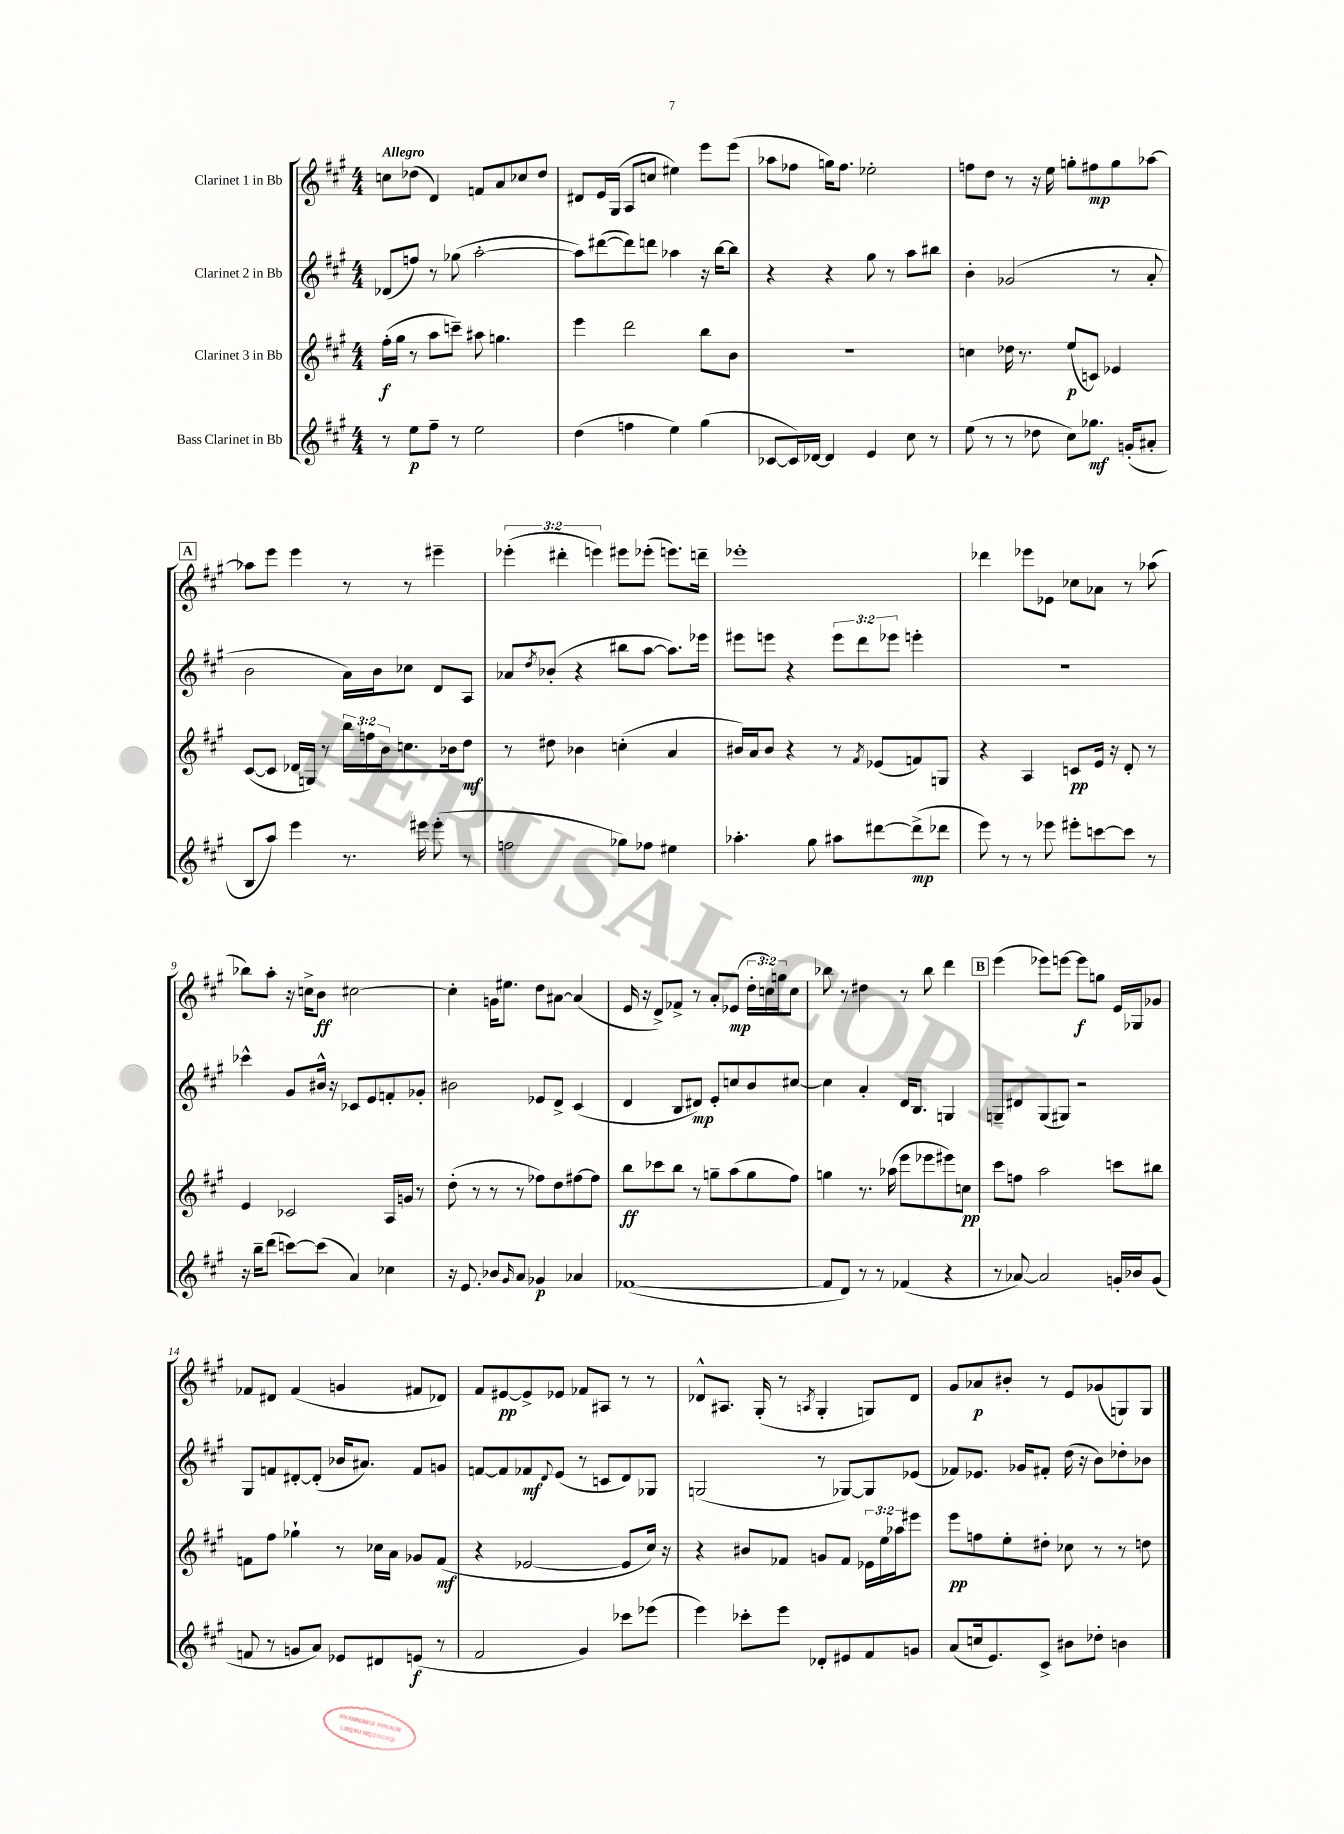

**kern	**dynam	**kern	**dynam	**kern	**dynam	**kern	**dynam
*part4	*part4	*part3	*part3	*part2	*part2	*part1	*part1
*staff4	*staff4	*staff3	*staff3	*staff2	*staff2	*staff1	*staff1
*I"Bass Clarinet in Bb	*	*I"Clarinet 3 in Bb	*	*I"Clarinet 2 in Bb	*	*I"Clarinet 1 in Bb	*
*clefG2	*	*clefG2	*	*clefG2	*	*clefG2	*
*k[f#c#g#]	*	*k[f#c#g#]	*	*k[f#c#g#]	*	*k[f#c#g#]	*
*M4/4	*	*M4/4	*	*M4/4	*	*M4/4	*
=1	=1	=1	=1	=1	=1	=1	=1
!	!	!	!	!	!	!LO:TX:a:B:t=Allegro	!
8r	.	(16ff#'\LL	f	(8d-X/L	.	8ccn\L	.
.	.	16gg#\JJ	.	.	.	.	.
8ee\L	p	8r	.	8ffn/J)	.	(8dd-X\J	.
8ff#~\J	.	8aa\L	.	8r	.	4d/)	.
8r	.	8cccn~\J)	.	(8gg-X\	.	.	.
2ee\	.	8aa#X\	.	[2aa'\	.	8fn/L	.
.	.	4.ggn\	.	.	.	8a/	.
.	.	.	.	.	.	8cc-X/	.
.	.	.	.	.	.	8dd-/J	.
=2	=2	=2	=2	=2	=2	=2	=2
(4dd\	.	4eee\	.	8aa\L])	.	8d#X/L	.
.	.	.	.	([8ddd#X\	.	16e/L	.
.	.	.	.	.	.	(16G#/JJ	.
4ffn\	.	2ddd\	.	8ddd#\])	.	8A/L	.
.	.	.	.	8dddn\J	.	8ccn/J	.
4ee\)	.	.	.	4aa-X\	.	4ee#X\)	.
(4gg#\	.	8bb\L	.	16r	.	8eee\L	.
.	.	.	.	[16bb\KL	.	.	.
.	.	8b\J	.	8bb\J]	.	(8eee\J	.
=3	=3	=3	=3	=3	=3	=3	=3
[8c-X/L	.	1r	.	4r	.	8aa-X\L	.
16c-/L])	.	.	.	.	.	8ff-X\J	.
[16d-X/JJ	.	.	.	.	.	.	.
4d-/]	.	.	.	4r	.	16ggn\KL)	.
.	.	.	.	.	.	8.ff-\J	.
4e/	.	.	.	8gg#\	.	2ee-X'\	.
.	.	.	.	8r	.	.	.
8cc#\	.	.	.	8aa\L	.	.	.
8r	.	.	.	8bb#X\J	.	.	.
=4	=4	=4	=4	=4	=4	=4	=4
(8ee\	.	4ccn\	.	4b'\	.	8ffn\L	.
8r	.	.	.	.	.	8dd\J	.
8r	.	16dd-X\	.	(2g-X/	.	8r	.
.	.	8.r	.	.	.	.	.
8dd-X\	.	.	.	.	.	16r	.
.	.	.	.	.	.	16ee\	.
8cc#\L)	.	(8ee/L	p	.	.	8ggn'\L	.
8.gg-X\J	mf	8cn/J)	.	.	.	8ff#X\	mp
.	.	4e-X/	.	8r	.	8gg\	.
(16gn'/KL	.	.	.	.	.	.	.
8a#X'/J	.	.	.	8a'/	.	[8aa-X\J	.
!!LO:LB:g=z
!!LO:REH:place=s1:t=A
=5	=5	=5	=5	=5	=5	=5	=5
8B/L	.	([8c#/L	.	2b\	.	8aa-X\L]	.
8aa/J)	.	8c#/J]	.	.	.	8eee\J	.
4eee\	.	16d-X/LL	.	.	.	4eee\	.
.	.	16Gn/JJ)	.	.	.	.	.
.	.	8r	.	.	.	.	.
8.r	.	24bb\LL	.	16a\LL)	.	8r	.
.	.	24ffn\	.	.	.	.	.
.	.	.	.	16b\J	.	.	.
.	.	24b\J	.	.	.	.	.
.	.	8.ccn\	.	8cc-X\J	.	8r	.
16eee#X\	.	.	.	.	.	.	.
(8eee#'\	.	.	.	8d/L	.	4eee#X~\	.
.	.	16b-X\k	.	.	.	.	.
8r	.	8dd\J	mf	8A/J	.	.	.
=6	=6	=6	=6	=6	=6	=6	=6
2ffn\	.	8r	.	8a-X/L	.	(6eee-X'\	.
.	.	.	.	8qdd/	.	.	.
.	.	8dd#X\	.	(8b-X'/J	.	.	.
.	.	.	.	.	.	6ddd#X'\	.
.	.	4b-X\	.	4r	.	.	.
.	.	.	.	.	.	6eeen\)	.
8gg-X\L)	.	(4ccn'\	.	8bb#X\L	.	8eee#X\L	.
8ff-X\J	.	.	.	[8aa\J	.	(8eee-X'\J	.
4ee#X\	.	4a/	.	8.aa\L])	.	8.eeen\L)	.
.	.	.	.	16eee-X\Jk	.	16dddn~\Jk	.
=7	=7	=7	=7	=7	=7	=7	=7
4.aa-X'\	.	16b#X/LL)	.	8eee#X\L	.	1eee-X'	.
.	.	16a/J	.	.	.	.	.
.	.	8b#/J	.	8eeen\J	.	.	.
.	.	4r	.	4r	.	.	.
8gg#\	.	.	.	.	.	.	.
8aa#X\L	.	8r	.	12eee\L	.	.	.
.	.	.	.	12ddd\	.	.	.
.	.	8qf#/	.	.	.	.	.
[8ddd#X\	.	(8e-X/L	.	.	.	.	.
.	.	.	.	12eee-X\J	.	.	.
(8ddd#^\]	mp	8fn/)	.	4eeen'\	.	.	.
8ddd-X\J	.	8Gn/J	.	.	.	.	.
=8	=8	=8	=8	=8	=8	=8	=8
8eee\)	.	4r	.	1r	.	4ddd-X\	.
8r	.	.	.	.	.	.	.
8r	.	4A/	.	.	.	8eee-X\L	.
8eee-X\	.	.	.	.	.	8e-X\J	.
8eee#X'\L	.	8cn/L	pp	.	.	8cc-X\L	.
[8cccn\	.	16e/Jk	.	.	.	8a-X\J	.
.	.	16r	.	.	.	.	.
8ccc\J]	.	8d'/	.	.	.	8r	.
8r	.	8r	.	.	.	(8aa-X\	.
!!LO:LB:g=z
=9	=9	=9	=9	=9	=9	=9	=9
16r	.	4e/	.	4ccc-X^^\	.	8bb-X\L)	.
16bb~\KL	.	.	.	.	.	.	.
(8ddd\J	.	.	.	.	.	8aa'\J	.
[8cccn\L)	.	2c-X/	.	8g#/L	.	16r	.
.	.	.	.	.	.	16ccn^\KL	.
(8ccc\J]	.	.	.	16b#X^^/Jk	.	8b\J	ff
.	.	.	.	16r	.	.	.
4a/)	.	.	.	8c-X/L	.	[2cc#X\	.
.	.	.	.	8e/	.	.	.
4cc-X\	.	16A/LL	.	8fn'/	.	.	.
.	.	16gn/JJ	.	.	.	.	.
.	.	8r	.	8g-X'/J	.	.	.
=10	=10	=10	=10	=10	=10	=10	=10
16r	.	(8dd'\	.	2b#X\	.	4cc#'\]	.
8.e/	.	.	.	.	.	.	.
.	.	8r	.	.	.	.	.
8b-X/L	.	8r	.	.	.	16gn\KL	.
.	.	.	.	.	.	8.ee#X\J	.
16qqg#/	.	.	.	.	.	.	.
8a/J	.	8r	.	.	.	.	.
4g-X/	p	8ff-X\L)	.	8e-X/L	.	8dd\L	.
.	.	8dd\	.	8d^/J	.	[8a#X\J	.
4a-X/	.	[8ff#X\	.	(4c#/	.	(4a#/]	.
.	.	8ff#\J]	.	.	.	.	.
=11	=11	=11	=11	=11	=11	=11	=11
([1f-X	.	8bb\L	ff	4d/	.	16e/	.
.	.	.	.	.	.	16r	.
.	.	8ccc-X\	.	.	.	8d^/L)	.
.	.	8bb\J	.	8B/L	.	8f-X^/J	.
.	.	8r	.	8d#X/J)	mp	8r	.
.	.	8ggn~\L	.	8e'/L	.	8a'/L	.
.	.	(8aa\	.	8ccn/	.	(8e-X/J	mp
.	.	8gg\	.	8b/	.	24dd'\LL	.
.	.	.	.	.	.	24ccn\)	.
.	.	.	.	.	.	24ggn\J	.
.	.	8ff#\J)	.	[8cc#X/J	.	8cc\J	.
=12	=12	=12	=12	=12	=12	=12	=12
8f-/L]	.	4ggn\	.	4cc#\]	.	8bb-X\	.
8d/J)	.	.	.	.	.	8r	.
8r	.	8.r	.	4a'/	.	4dd#X\	.
8r	.	.	.	.	.	.	.
.	.	(16aa-X\	.	.	.	.	.
(4f-X/	.	8eee\L	.	16d/KL	.	8r	.
.	.	.	.	8.B/J	.	.	.
.	.	8eee-X\	.	.	.	8bb-\	.
4r	.	8eee#X\)	.	4Gn/	.	4ddd\	.
.	.	8ccn\J	pp	.	.	.	.
!!LO:REH:place=s1:t=B
=13	=13	=13	=13	=13	=13	=13	=13
8r	.	8ccc#\L	.	8Gn~/L	.	(4eee\	.
[8a-X/)	.	8ffn\J	.	8d#X/	.	.	.
2a-/]	.	2aa\	.	(8G/	.	8eee-X\L)	.
.	.	.	.	8G#X/J)	.	[8eeen\J	.
.	.	.	.	2r	.	8eee\L]	f
.	.	.	.	.	.	8ggn\J	.
16gn'/LL	.	8cccn\L	.	.	.	16e/LL	.
16b-X/J	.	.	.	.	.	16G-X/J	.
(8g/J	.	8bb#X\J	.	.	.	8g-X/J	.
!!LO:LB:g=z
=14	=14	=14	=14	=14	=14	=14	=14
8fn/	.	8fn\L	.	8G#/L	.	8f-X/L	.
8r	.	8ff#\J	.	8fn/	.	8d#X/J	.
8gn/L	.	4gg-X`\	.	[8d#X'/	.	(4f-/	.
8a/J)	.	.	.	(8d#'/J]	.	.	.
8e-X/L	.	8r	.	16b-X/KL	.	4gn/	.
.	.	.	.	8.a#X/J)	.	.	.
8d#X/	.	16cc-X\LL	.	.	.	.	.
.	.	16a\JJ	.	.	.	.	.
(8en/J	f	8g-X/L	.	8f/L	.	8f#X/L	.
8r	.	(8f/J	mf	8gn/J	.	8d-X/J)	.
=15	=15	=15	=15	=15	=15	=15	=15
2f#/	.	4r	.	[8fn/L	.	8f#/L	.
.	.	.	.	8f/]	.	[8e#X/	pp
.	.	[2e-X/	.	8f-X/	mf	8e#^/]	.
.	.	.	.	8qqd/	.	.	.
.	.	.	.	(8e/J	.	8e-X/J	.
4g#/)	.	.	.	8r	.	8f-X/L	.
.	.	.	.	8cn/L	.	8A#X/J	.
8ccc-X\L	.	8e-/L]	.	8d/)	.	8r	.
(8eee-X\J	.	16cc#/Jk)	.	8G-X/J	.	8r	.
.	.	16r	.	.	.	.	.
=16	=16	=16	=16	=16	=16	=16	=16
4eee\)	.	4r	.	(2Gn/	.	8d-X^^/L	.
.	.	.	.	.	.	8.A#X/J	.
8ccc-X'\L	.	8b#X/L	.	.	.	.	.
.	.	.	.	.	.	(16G#'/	.
8eee\J	.	8f-X/J	.	.	.	8r	.
.	.	.	.	.	.	8qAn/	.
8d-X'/L	.	8gn/L	.	8r	.	4G#'/	.
8e#X/	.	8f-/J	.	[8G-X/L)	.	.	.
8f#/	.	24e-X\LL	.	8G-/]	.	8Gn/L)	.
.	.	24ee\	.	.	.	.	.
.	.	24aa-X\J	.	.	.	.	.
8gn/J	.	8eee#X\J	.	(8e-X/J	.	8d-/J	.
=17	=17	=17	=17	=17	=17	=17	=17
(8a/L	.	8eee\L	pp	8f-X/L)	.	8g#/L	.
16ccn/k	.	8ffn\	.	8.e-X/J	.	8a-X/	p
8.e/)	.	.	.	.	.	.	.
.	.	8ee'\	.	.	.	8b#X'/J	.
.	.	.	.	16g-X/KL	.	.	.
8c#^/J	.	8dd#X'\J	.	8f#X'/J	.	8r	.
8b#X\L	.	8cc-X\	.	(16dd\	.	8e/L	.
.	.	.	.	16r	.	.	.
8dd-X'\J	.	8r	.	8b\L)	.	(8g-X/	.
4bn\	.	8r	.	8dd-X'\	.	8Gn/)	.
.	.	8ddn\	.	8b-X\J	.	8G/J	.
==	==	==	==	==	==	==	==
*-	*-	*-	*-	*-	*-	*-	*-
